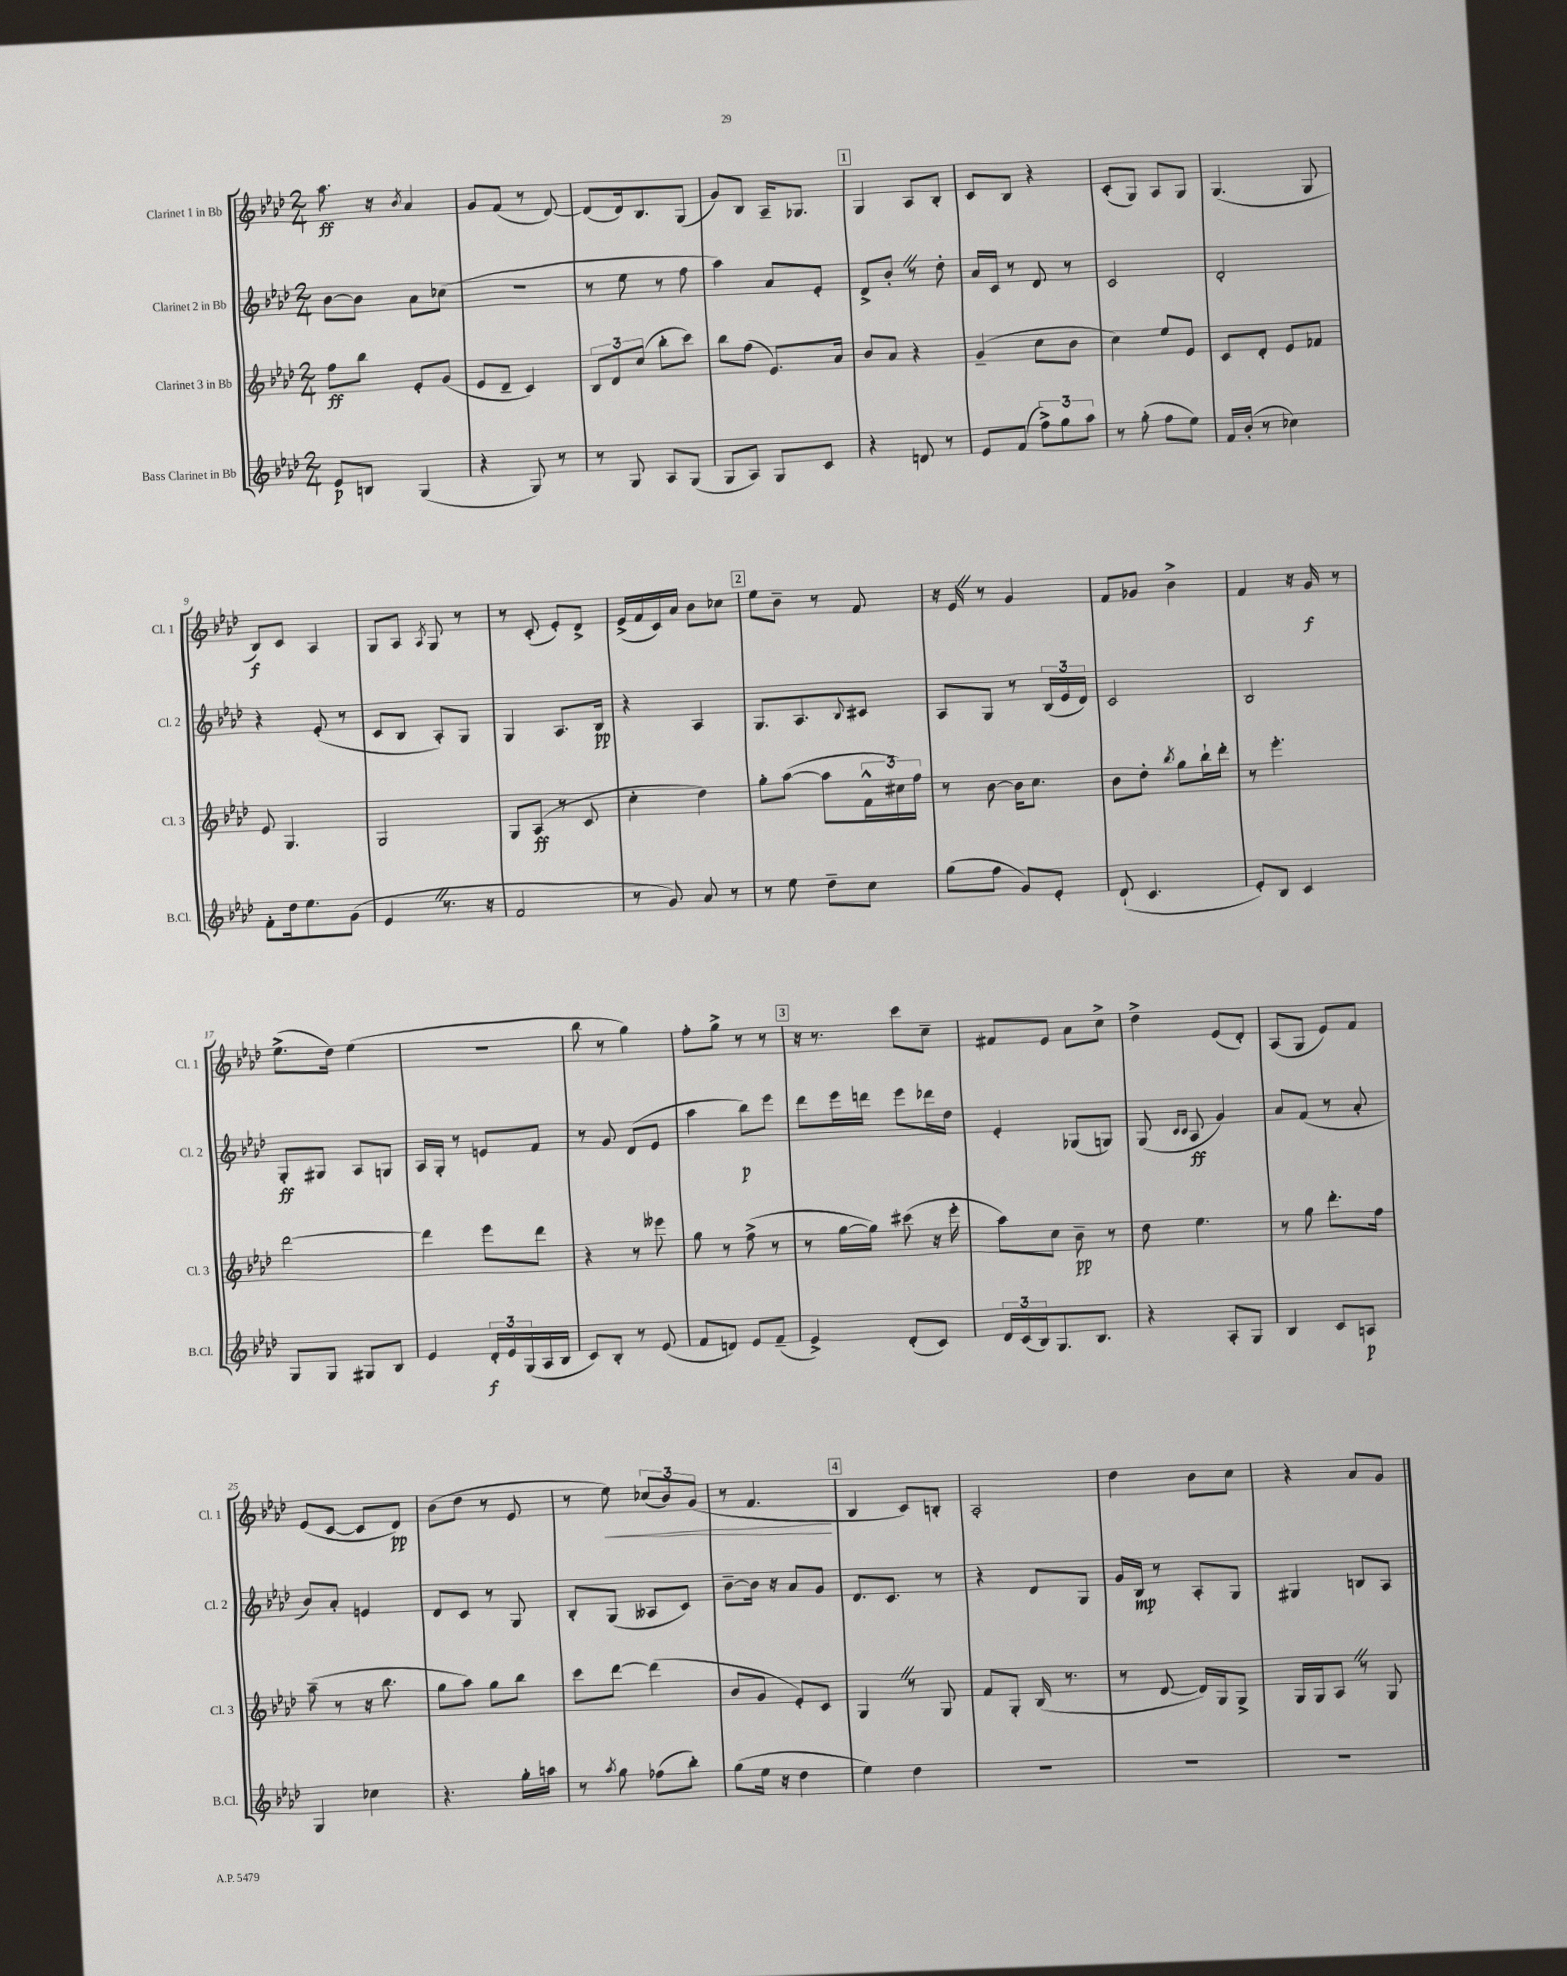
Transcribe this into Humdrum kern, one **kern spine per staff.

**kern	**kern	**kern	**kern
*staff4	*staff3	*staff2	*staff1
*clefG2	*clefG2	*clefG2	*clefG2
*k[b-e-a-d-]	*k[b-e-a-d-]	*k[b-e-a-d-]	*k[b-e-a-d-]
*M2/4	*M2/4	*M2/4	*M2/4
8e-	8ff	[8b-	8.aa-
8B	8bb-	8b-]	.
.	.	.	16r
.	.	.	8qb-
(4G	8e-'	8a-	4a-
.	(8g	(8cc-	.
=	=	=	=
4r	8e-	2r	8g
.	8d-~	.	(8f
8G)	4c)	.	8r
8r	.	.	[8d-)
=	=	=	=
8r	12B-	8r	(8d-]
.	12d-	.	.
8G	.	8ee-	16d-)
.	(12cc	.	.
.	.	.	8.B-
8A-	8bb-'	8r	.
(8G	8ccc)	8ff	(8G
=	=	=	=
8G	8bb-	4aa-)	8g)
8A-)	(8ff	.	8B-
8G	8.e-)	8a-	16A-~
.	.	.	8.G-
8c	.	8e-'	.
.	16a-	.	.
=	=	=	=
4r	8b-	8d-^	4G
.	8a-	8b-'	.
8d	4r	8r	8A-
8r	.	8dd-'	8B-'
=	=	=	=
8e-	(4g~	16a-	8c
.	.	16c	.
(8f	.	8r	8B-
12ff^)	8cc	8d-	4r
12gg	.	.	.
.	8b-	8r	.
12aa-	.	.	.
=	=	=	=
8r	4cc)	2c	(8c'
(8gg'	.	.	8G)
8ff	8ee-	.	8A-
8ee-)	8e-	.	8G
=	=	=	=
16f	8c	2d-'	(4.G
(16b-'	.	.	.
8r	8d-'	.	.
4cc-)	8e-	.	.
.	8f-	.	8G
=	=	=	=
8f'	8e-	4r	8B-)
16dd-	4.G	.	8c
8.ee-	.	.	.
.	.	(8e-'	4A-
(8g	.	8r	.
=	=	=	=
4e-	2G	8c	8G
.	.	8B-	8A-
.	.	.	8qA-
8.r	.	8A-')	8G
.	.	8G	8r
16r	.	.	.
=	=	=	=
2f	8G	4G	8r
.	(8A-	.	(8c'
.	8r	8.A-	8e-')
.	8c	.	8d-^
.	.	16B-	.
=	=	=	=
8r	4cc'	4r	(16e-^
.	.	.	16f
8g)	.	.	16c)
.	.	.	16a-
8a-	4dd-)	4A-	8b-
8r	.	.	8cc-
=	=	=	=
8r	8gg'	8.G	8ee-
8ee-	([8aa-	.	8b-~
.	.	8.A-	.
8dd-~	8aa-]	.	8r
.	.	8qqB-	.
8cc	24f^^	8c#	8f
.	24cc#)	.	.
.	24ff	.	.
=	=	=	=
(8gg	8r	8A-	16r
.	.	.	16e-
8ff	[8b-	8G	8r
8g)	16b-]	8r	4g
.	8.cc	.	.
8e-'	.	(24B-	.
.	.	24e-	.
.	.	24d-)	.
=	=	=	=
(8d-`	8b-	2c	8f
4.c	8dd-'	.	8g-
.	8qbb-	.	.
.	8gg	.	4b-^
.	16bb-`	.	.
.	16ddd-'	.	.
=	=	=	=
8e-')	8r	2B-	4f
8B-	4.eee-'	.	.
4c	.	.	16r
.	.	.	16g
.	.	.	8r
=	=	=	=
8G	[2ddd-	8G'	(8.ee-^
8G	.	8G#	.
.	.	.	16dd-)
8G#	.	8A-	(4ee-
8B-	.	8G	.
=	=	=	=
4e-	4ddd-]	16A-	2r
.	.	16G'	.
.	.	8r	.
24d-'	8eee-	8e	.
24e-	.	.	.
(24G	.	.	.
16A-	8ddd-	8f	.
16B-	.	.	.
=	=	=	=
8c)	4r	8r	8bb-
8B-'	.	8g	8r
8r	8r	(8d-	4gg)
(8e-	8eee--	8e-	.
=	=	=	=
8f	8gg	4aa-	8ff'
8d)	8r	.	8gg^
8e-	(8ff^	8bb-)	8r
(8f~	8r	8eee-	8r
=	=	=	=
4e-^)	8r	8ddd-	16r
.	.	.	8.r
.	[16gg	16eee-	.
.	16gg])	16ddd	.
(8d-'	(8ccc#	8eee-	8ccc
8c)	16r	16ddd-	8cc~
.	16eee-'	16dd-	.
=	=	=	=
24d-	8aa-)	4e-'	8f#
(24c	.	.	.
24B-)	.	.	.
8.G	8cc	.	8e-
.	8b-~	(8G-	8a-
8.B-	.	.	.
.	8r	8G)	8cc^
=	=	=	=
4r	8dd-	(8G	4dd-^
.	.	16qqc	.
.	.	16qqc	.
.	4.ee-	8A-	.
8A-'	.	4g)	(8e-
8G	.	.	8d-')
=	=	=	=
4B-	8r	8a-	(8A-
.	8gg	(8f	8G
8c	8.ddd-'	8r	8e-)
8A	.	8a-'	8f
.	16ff	.	.
=	=	=	=
4G	(8aa-~	8b-)	(8e-
.	8r	8a-'	[8c
4cc-	16r	4e	8c]
.	8.bb-	.	.
.	.	.	8d-)
=	=	=	=
4.r	8gg	8d-	(8b-
.	8aa-)	8c	8dd-
.	8gg	8r	8r
16gg'	8bb-	8G	8e-
16aa	.	.	.
=	=	=	=
8r	8ccc	8B-'	8r
8qaa-	.	.	.
8gg	[8ddd-	(8G	8ee-)
(8ff-	(4ddd-]	8A--	(12cc-
.	.	.	12b-)
8bb-')	.	8c)	.
.	.	.	(12g
=	=	=	=
(8gg	8b-	[8b-~	8r
16ee-	8g	16b-]	4.f
16r	.	16r	.
4dd-	8e-')	8a-	.
.	8c	8g	.
=	=	=	=
4ee-)	4G	8.d-	4B-
.	.	8.c	.
4dd-	8r	.	8c)
.	8G	8r	8B'
=	=	=	=
2r	8f	4r	2A-'
.	8G'	.	.
.	(16B-	8d-	.
.	8.r	.	.
.	.	8G	.
=	=	=	=
2r	8r	16g	4dd-
.	.	16B-	.
.	[8d-	8r	.
.	16d-])	8A-'	8b-
.	16G	.	.
.	8G^	8G	8cc
=	=	=	=
2r	16G	4G#	4r
.	16G	.	.
.	8A-	.	.
.	8r	8B	8a-
.	8G	8A-	8g
==	==	==	==
*-	*-	*-	*-
